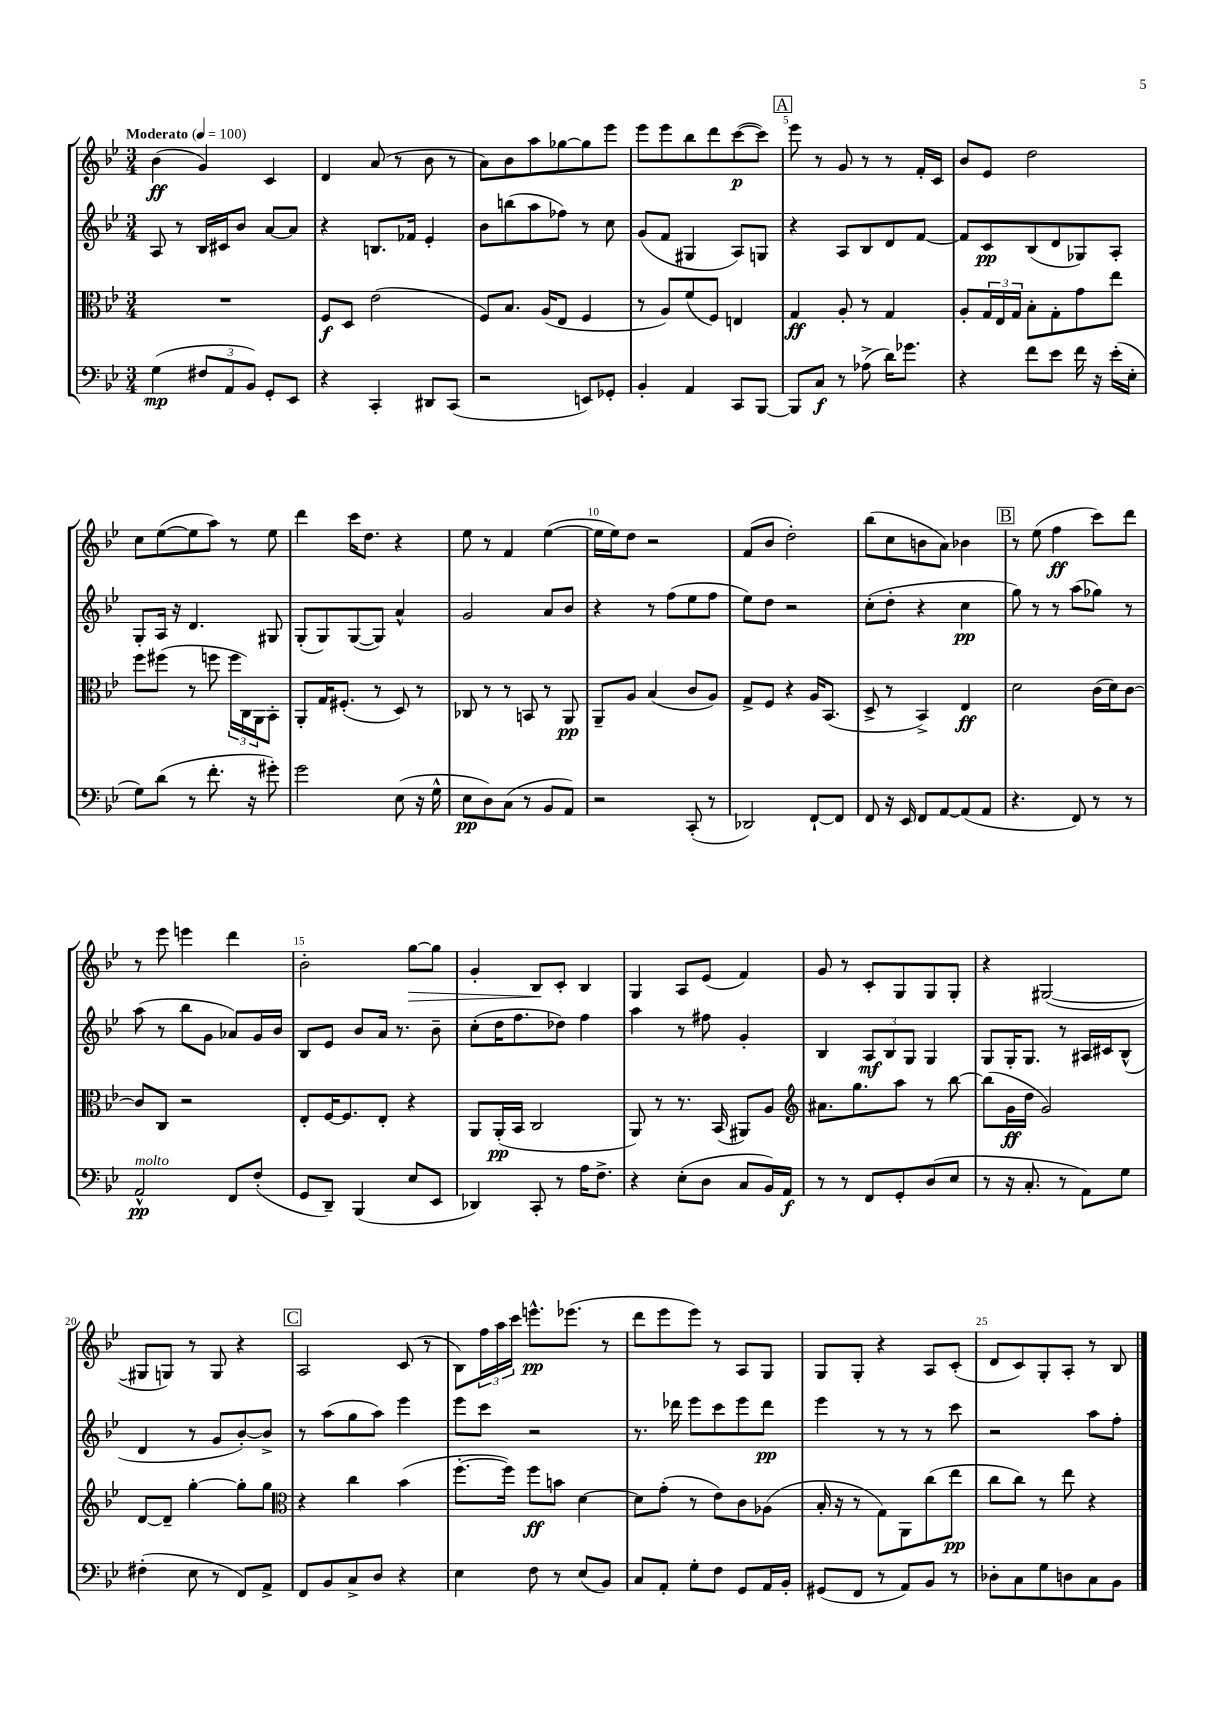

**kern	**kern	**kern	**kern
*staff4	*staff3	*staff2	*staff1
*clefF4	*clefC3	*clefG2	*clefG2
*k[b-e-]	*k[b-e-]	*k[b-e-]	*k[b-e-]
*M3/4	*M3/4	*M3/4	*M3/4
*MM100	*MM100	*MM100	*MM100
(4G	2.r	8A	(4b-
.	.	8r	.
12F#	.	16B-	4g)
.	.	16c#	.
12AA	.	.	.
.	.	8b-	.
12BB-)	.	.	.
8GG'	.	[8a	4c
8EE-	.	8a]	.
=	=	=	=
4r	8F	4r	4d
.	8D	.	.
4CC'	(2e-	8.B	(8a
.	.	.	8r
.	.	16f-	.
8DD#	.	4e-'	8b-
(8CC	.	.	8r
=	=	=	=
2r	8F)	8b-	8a)
.	8.B-	(8bb	8b-
.	.	8aa	8aa
.	(16A	.	.
.	8E-	8ff-)	[8gg-
8EE)	4F	8r	8gg-]
8GG-'	.	8cc	8eee-
=	=	=	=
4BB-'	8r	(8g	8eee-
.	8A)	8f	8eee-
4AA	(8f	4G#	8bb-
.	8F)	.	8ddd
8CC	4E	8A)	([8ccc
[8BBB-	.	8G	8ccc])
=	=	=	=
8BBB-]	4G	4r	8eee-
8C	.	.	8r
8r	8A'	8A	8g
(8A-^	8r	8B-	8r
16d)	4G	8d	8r
8.g-	.	.	.
.	.	[8f	16f'
.	.	.	16c
=	=	=	=
4r	8A'	8f]	8b-
.	24G	8c	8e-
.	24E-	.	.
.	24G	.	.
8f	8B-'	(8B-	2dd
8e-	8G'	8d	.
16f	8g	8G-)	.
16r	.	.	.
(16e-'	8ee-	8A'	.
16E-'	.	.	.
=	=	=	=
8G)	8ff	8G'	8cc
(8d	(8ff#	16A	([8ee-
.	.	16r	.
8r	8r	4.d	8ee-]
8.f'	8ff	.	8aa)
.	24ff	.	8r
.	24C)	.	.
16r	.	.	.
.	24AA	.	.
8g#')	8BB-'	8G#	8ee-
=	=	=	=
2g	8AA'	(8G'	4ddd
.	16G	8G)	.
.	(8.F#'	.	.
.	.	([8G	16ccc
.	.	.	8.dd
.	8r	8G])	.
(8E-	8D)	4a^^	4r
16r	8r	.	.
16G^^	.	.	.
=	=	=	=
8E-	8C-	2g	8ee-
8D)	8r	.	8r
(8C	8r	.	4f
8r	8BB	.	.
8BB-	8r	8a	([4ee-
8AA)	8AA	8b-	.
=	=	=	=
2r	8AA~	4r	16ee-]
.	.	.	16ee-)
.	8A	.	8dd
.	(4B-	8r	2r
.	.	(8ff	.
(8CC'	8c	8ee-	.
8r	8A)	8ff	.
=	=	=	=
2DD-)	8G^	8ee-)	(8f
.	8F	8dd	8b-
.	4r	2r	2dd')
[8FF`	16A	.	.
.	(8.BB-	.	.
8FF]	.	.	.
=	=	=	=
8FF	8D^	(8cc'	(8bb-
16r	8r	8dd'	8cc
16EE-	.	.	.
8FF	4BB-^)	4r	8b
[8AA	.	.	8a)
(8AA]	4E-	4cc	4b-
8AA	.	.	.
=	=	=	=
4.r	2d	8gg)	8r
.	.	8r	(8ee-
.	.	8r	4ff
8FF)	.	(8aa	.
8r	(16c	8gg-)	8ccc)
.	16d)	.	.
8r	[8c	8r	8ddd
=	=	=	=
2AA^^	8c]	(8aa	8r
.	8C	8r	8eee-
.	2r	8bb-	4eee
.	.	8g	.
8FF	.	8a-)	4ddd
(8F'	.	16g	.
.	.	16b-	.
=	=	=	=
8GG	8E-'	8B-	2b-'
8DD~)	[16F	8e-	.
.	8.F]	.	.
(4BBB-	.	8b-	.
.	8E-'	16a	.
.	.	8.r	.
8E-	4r	.	[8gg
8EE-	.	8b-~	8gg]
=	=	=	=
4DD-)	8AA	(8cc'	4g'
.	(16AA'	16dd	.
.	16BB-	8.ff	.
8CC'	2C	.	8B-
8r	.	8dd-)	8c'
16A	.	4ff	4B-
8.F^	.	.	.
=	=	=	=
4r	8AA)	4aa	4G
.	8r	.	.
(8E-'	8.r	8r	8A
8D	.	8ff#	(8e-
.	(16BB-	.	.
8C	8AA#)	4g'	4f)
16BB-)	8A	.	.
16AA	.	.	.
=	=	=	=
*	*clefG2	*	*
8r	8.a#	4B-	8g
8r	.	.	8r
.	8.gg	.	.
8FF	.	12A	8c'
.	.	12B-	.
8GG'	8aa	.	8G
.	.	12G	.
(8D	8r	4G	8G
8E-	[8bb-	.	8G'
=	=	=	=
8r	(8bb-]	8G	4r
16r	16g	16G'	.
8.C'	16dd	8.G	.
.	2g)	.	([2G#
8r	.	8r	.
8AA)	.	16A#	.
.	.	16c#	.
8G	.	(8B-^^	.
=	=	=	=
(4F#'	[8d	4d	8G#]
.	8d~]	.	8G)
8E-	[4gg'	8r	8r
8r	.	8g	8G
8FF)	8gg']	[8b-')	4r
8AA^	8gg	8b-^]	.
=	=	=	=
*	*clefC3	*	*
8FF	4r	8r	2A
8BB-	.	(8aa	.
8C^	4cc	8gg	.
8D	.	8aa)	.
4r	(4b-	4eee-	(8c
.	.	.	8r
=	=	=	=
4E-	[8.ff'	8eee-	8B-)
.	.	8ccc	24ff
.	.	.	24aa
.	16ff])	.	.
.	.	.	24ccc
8F	8ff	2r	8.eee^^
8r	8b	.	.
.	.	.	(8.eee-
(8E-	[4d	.	.
8BB-)	.	.	8r
=	=	=	=
8C	8d]	8.r	8ddd
8AA'	(8g'	.	8eee-
.	.	16ddd-	.
8G'	8r	8eee-	8eee-)
8F	8e-)	8ccc	8r
8GG	8c	8eee-	8A
16AA	(8A-	8ddd-	8G
16BB-'	.	.	.
=	=	=	=
(8GG#	16B-'	4eee-	8G
.	16r	.	.
8FF	8r	.	8G'
8r	8G)	8r	4r
8AA)	8AA	8r	.
8BB-	(8cc	8r	8A
8r	8ee-	8ccc	(8c'
=	=	=	=
8D-'	8cc	2r	8d
8C	8cc)	.	8c)
8G	8r	.	8G'
8D	8ee-	.	8A'
8C	4r	8aa	8r
8BB-	.	8ff'	8B-
==	==	==	==
*-	*-	*-	*-
